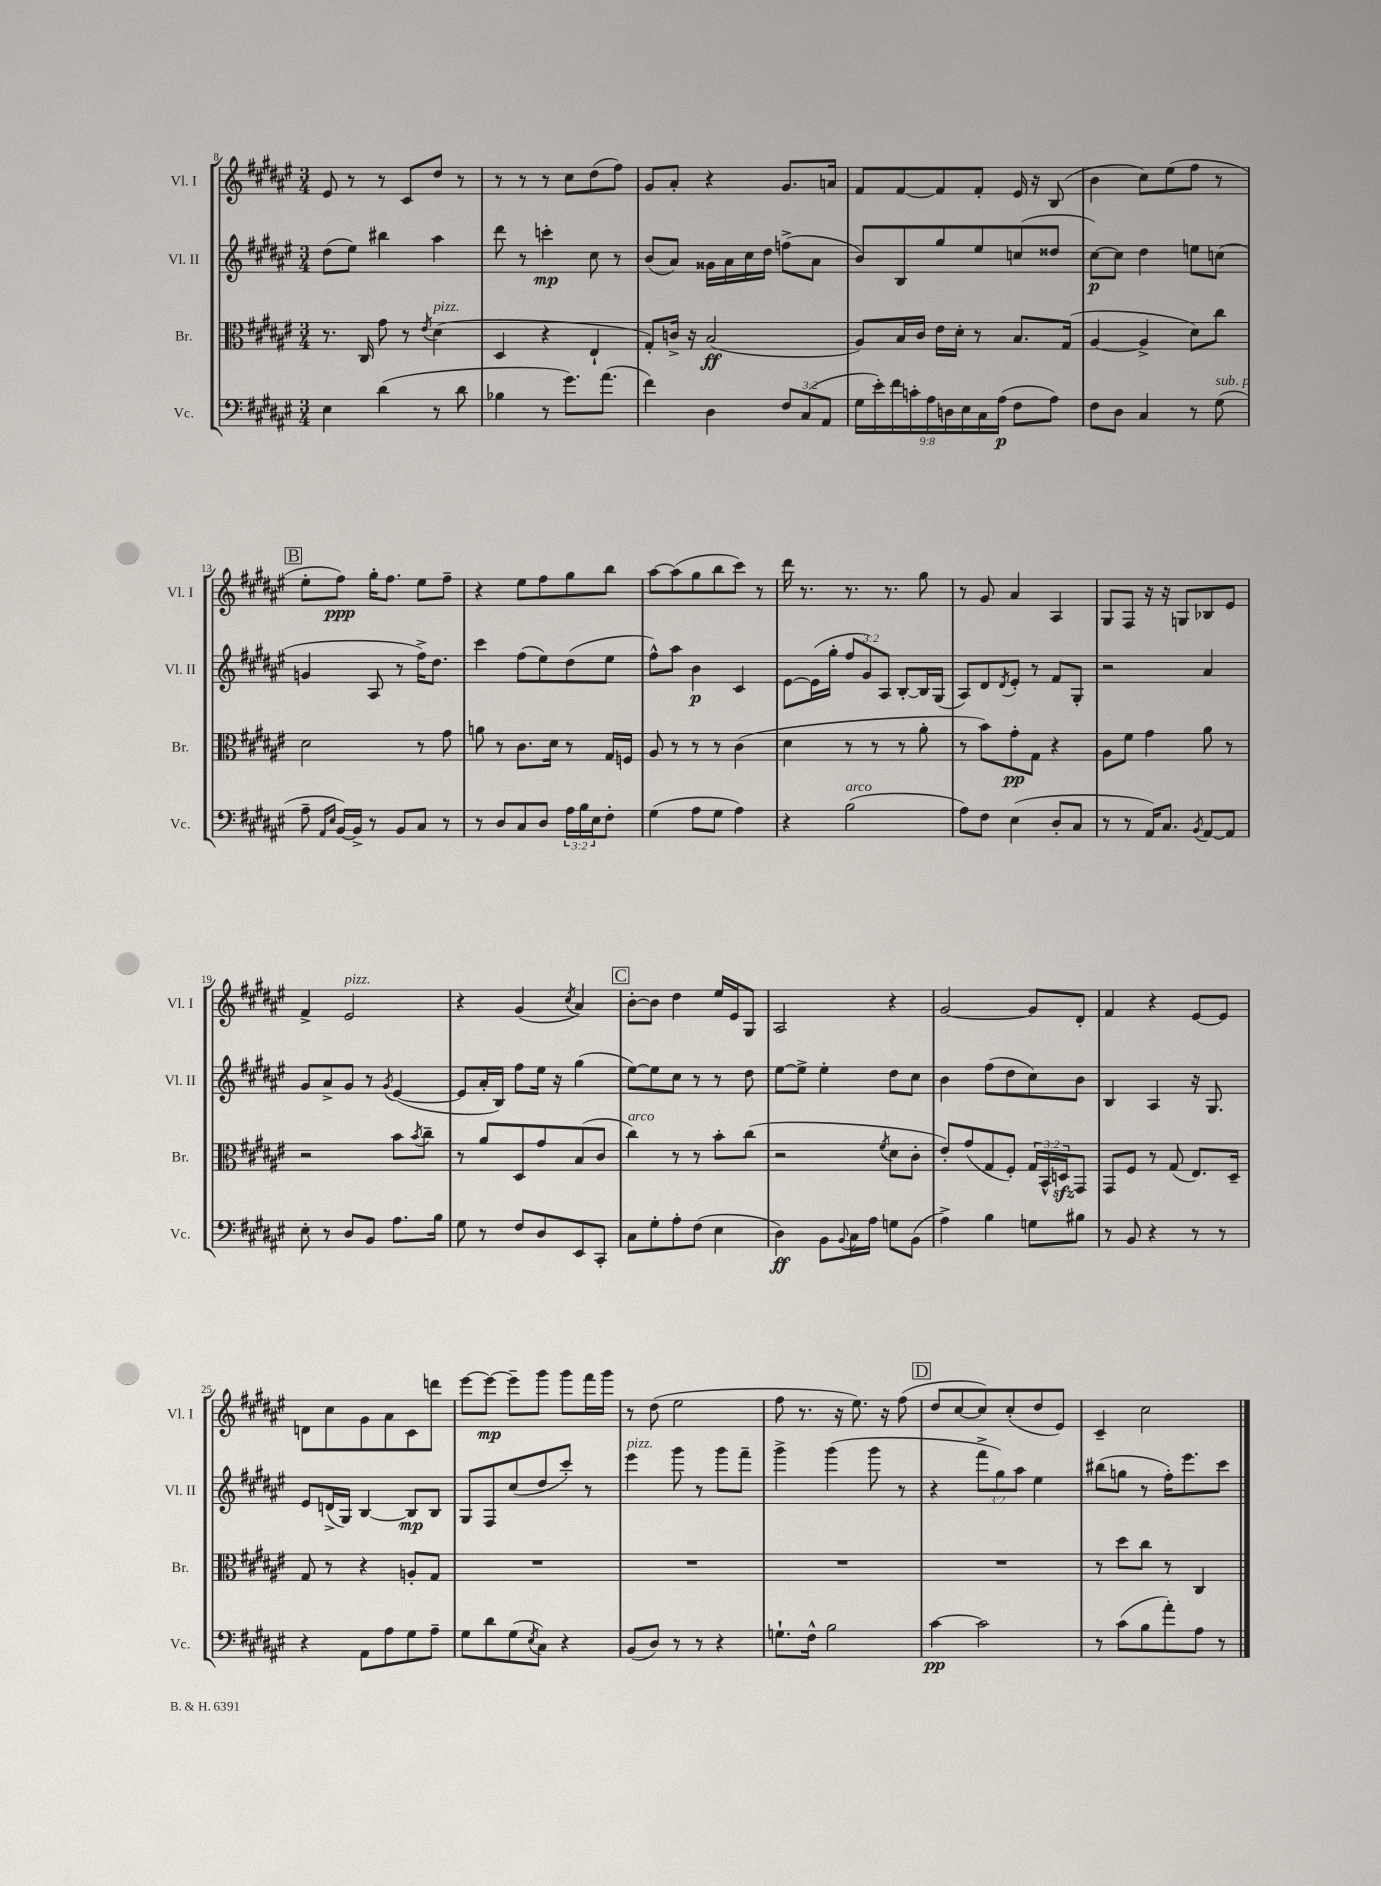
<<
\new StaffGroup <<
\new Staff = "s0" \with { instrumentName = "Vl. I" shortInstrumentName = "Vl. I" } {
    \clef treble \key fis \major \numericTimeSignature \time 3/4
    eis'8 r8 r8 cis'8 dis''8 r8 |
    r8 r8 r8 cis''8 dis''8( fis''8) |
    gis'8 ais'8-. r4 gis'8. a'16 |
    fis'8 fis'8~ fis'8 fis'8-. eis'16 r16 b8( |
    b'4 cis''8) eis''8( fis''8 r8 |
    \mark \markup { \box "B" } eis''8-. fis''8\ppp) gis''16-. fis''8. eis''8 fis''8-- |
    r4 eis''8 fis''8 gis''8 b''8 |
    ais''8~ ais''8( gis''8 b''8 cis'''8) r8 |
    dis'''16 r8. r8. r8. gis''8 |
    r8 gis'8 ais'4 ais4 |
    gis8 fis8 r16 r16 g8 bes8 eis'8 |
    fis'4-> eis'2^\markup { \italic "pizz." } |
    r4 gis'4( \acciaccatura { cis''8 } ais'4) |
    \mark \markup { \box "C" } b'8~-. b'8 dis''4 eis''16 eis'16 gis8 |
    ais2 r4 |
    gis'2~ gis'8 dis'8-. |
    fis'4 r4 eis'8~ eis'8 |
    d'8 cis''8 gis'8 ais'8 cis'8 d'''8 |
    eis'''8~ eis'''8~\mp eis'''8-- gis'''8 gis'''8 fis'''16 gis'''16 |
    r8 dis''8( eis''2 |
    fis''8 r8. r16 eis''8.) r16 fis''8( |
    \mark \markup { \box "D" } dis''8 cis''8~ cis''8) cis''8-.( dis''8 eis'8) |
    cis'4-- cis''2 \bar "|." |
}
\new Staff = "s1" \with { instrumentName = "Vl. II" shortInstrumentName = "Vl. II" } {
    \clef treble \key fis \major \numericTimeSignature \time 3/4 \override Staff.TupletNumber.text = #tuplet-number::calc-fraction-text
    dis''8( eis''8) bis''4 ais''4 |
    dis'''8 r8 c'''4-.\mp cis''8 r8 |
    b'8( ais'8) gisis'16 ais'16 cis''16 dis''16 f''8->( ais'8 |
    b'8) b8 gis''8 eis''8 c''8( disis''8 |
    cis''8~\p) cis''8 dis''4 e''8 c''8( |
    \mark \markup { \box "B" } g'4 ais8 r8 fis''16->) dis''8. |
    cis'''4 fis''8( eis''8) dis''8( eis''8 |
    fis''8-^) ais''8 b'4\p cis'4 |
    eis'8~ eis'16( gis''16-. \tuplet 3/2 { fis''8 gis'8) ais8 } b8~-. b16 gis16( |
    ais8) dis'8 \acciaccatura { dis'8 } eis'8-. r8 fis'8 gis8-. |
    r2 ais'4 |
    gis'8 ais'8-> gis'8 r8 \acciaccatura { gis'8 } eis'4~( |
    eis'8 ais'16-. b16) fis''8 eis''16 r16 gis''4( |
    \mark \markup { \box "C" } eis''8~) eis''8 cis''8 r8 r8 dis''8 |
    eis''8~ eis''8-> eis''4-. dis''8 cis''8 |
    b'4 fis''8( dis''8 cis''8) b'8 |
    b4 ais4 r16 gis8. |
    eis'8 d'16->( gis16) b4~ b8\mp b8 |
    gis8 fis8 cis''8( dis''8 cis'''8-.) r8 |
    eis'''4^\markup { \italic "pizz." } gis'''8 r8 gis'''8 fis'''8-- |
    gis'''4-> gis'''4( gis'''8 r8 |
    \mark \markup { \box "D" } r4 \tuplet 3/2 { fis'''8-> gis''8) ais''8 } eis''4 |
    bis''8( g''8 r8 fis''16-.) eis'''8. cis'''8 \bar "|." |
}
\new Staff = "s2" \with { instrumentName = "Br." shortInstrumentName = "Br." } {
    \clef alto \key fis \major \numericTimeSignature \time 3/4 \override Staff.TupletNumber.text = #tuplet-number::calc-fraction-text
    r8. cis16 gis'8 r8 \acciaccatura { eis'8 } dis'4^\markup { \italic "pizz." }( |
    dis4 r4 eis4-! |
    gis8-.) c'16-> r16 b2\ff( |
    ais8) b16 cis'16 eis'16 dis'16-. r8 b8. gis16( |
    ais4~ ais4-> dis'8) cis''8 |
    \mark \markup { \box "B" } dis'2 r8 gis'8 |
    a'8 r8 cis'8. dis'16 r8 gis16 f16 |
    ais8 r8 r8 r8 cis'4( |
    dis'4 r8 r8 r8 ais'8-. |
    r8 b'8) gis'8-.\pp gis8 r4 |
    ais8 fis'8 gis'4 ais'8 r8 |
    r2 b'8 \acciaccatura { b'8 } cis''8-- |
    r8 ais'8 dis8 gis'8 b8( cis'8 |
    \mark \markup { \box "C" } cis''4^\markup { \italic "arco" }) r8 r8 b'8-. cis''8( |
    r2 \acciaccatura { fis'8 } dis'8 cis'8-. |
    eis'8-.) gis'8( gis8 fis8-.) \tuplet 3/2 { gis16 b,16-^ d16\sfz } gis,8 |
    gis,8 fis8 r8 gis8( eis8.) dis16-- |
    gis8 r8 r4 a8-. gis8 |
    R2. |
    R2. |
    R2. |
    \mark \markup { \box "D" } R2. |
    r8 dis''8 cis''8 r8 cis4 \bar "|." |
}
\new Staff = "s3" \with { instrumentName = "Vc." shortInstrumentName = "Vc." } {
    \clef bass \key fis \major \numericTimeSignature \time 3/4 \override Staff.TupletNumber.text = #tuplet-number::calc-fraction-text
    eis4 dis'4( r8 dis'8 |
    bes4 r8 gis'8.) ais'8.( |
    fis'4) dis4 \tuplet 3/2 { fis8 cis8( ais,8 } |
    \tuplet 9/8 { gis16 eis'16-.) fis'16 c'16-. ais16 d16 eis16 cis16 ais16\p( } fis8 ais8) |
    fis8 dis8 cis4 r8 gis8^\markup { \italic "sub. p" }( |
    \mark \markup { \box "B" } ais8-- \grace { ais,16 eis16 } b,16~) b,16-> r8 b,8 cis8 r8 |
    r8 dis8 cis8 dis8 \tuplet 3/2 { ais16 b16 eis16 } fis8-. |
    gis4( ais8 gis8 ais4) |
    r4 b2^\markup { \italic "arco" }( |
    ais8) fis8 eis4( dis8-. cis8 |
    r8 r8 ais,16) cis8. \acciaccatura { b,8 } ais,8~ ais,8 |
    eis8-. r8 dis8 b,8 ais8. b16 |
    gis8 r8 fis8 dis8 eis,8 cis,8-. |
    \mark \markup { \box "C" } cis8 gis8-. ais8-. fis8( eis4 |
    dis4\ff) b,8 \appoggiatura { b,8 } cis16 ais16 g8 b,8( |
    ais4->) b4 g8 bis8 |
    r8 b,8 r4 r8 r8 |
    r4 ais,8 ais8 gis8 ais8-- |
    gis8 dis'8 gis8( \acciaccatura { eis8 } cis8) r4 |
    b,8( dis8) r8 r8 r4 |
    g8.-! fis16-^ b2 |
    \mark \markup { \box "D" } cis'4~\pp cis'2 |
    r8 cis'8( b8 ais'8-.) ais8 r8 \bar "|." |
}
>>
>>
\layout { \context { \Score currentBarNumber = #8 } }
